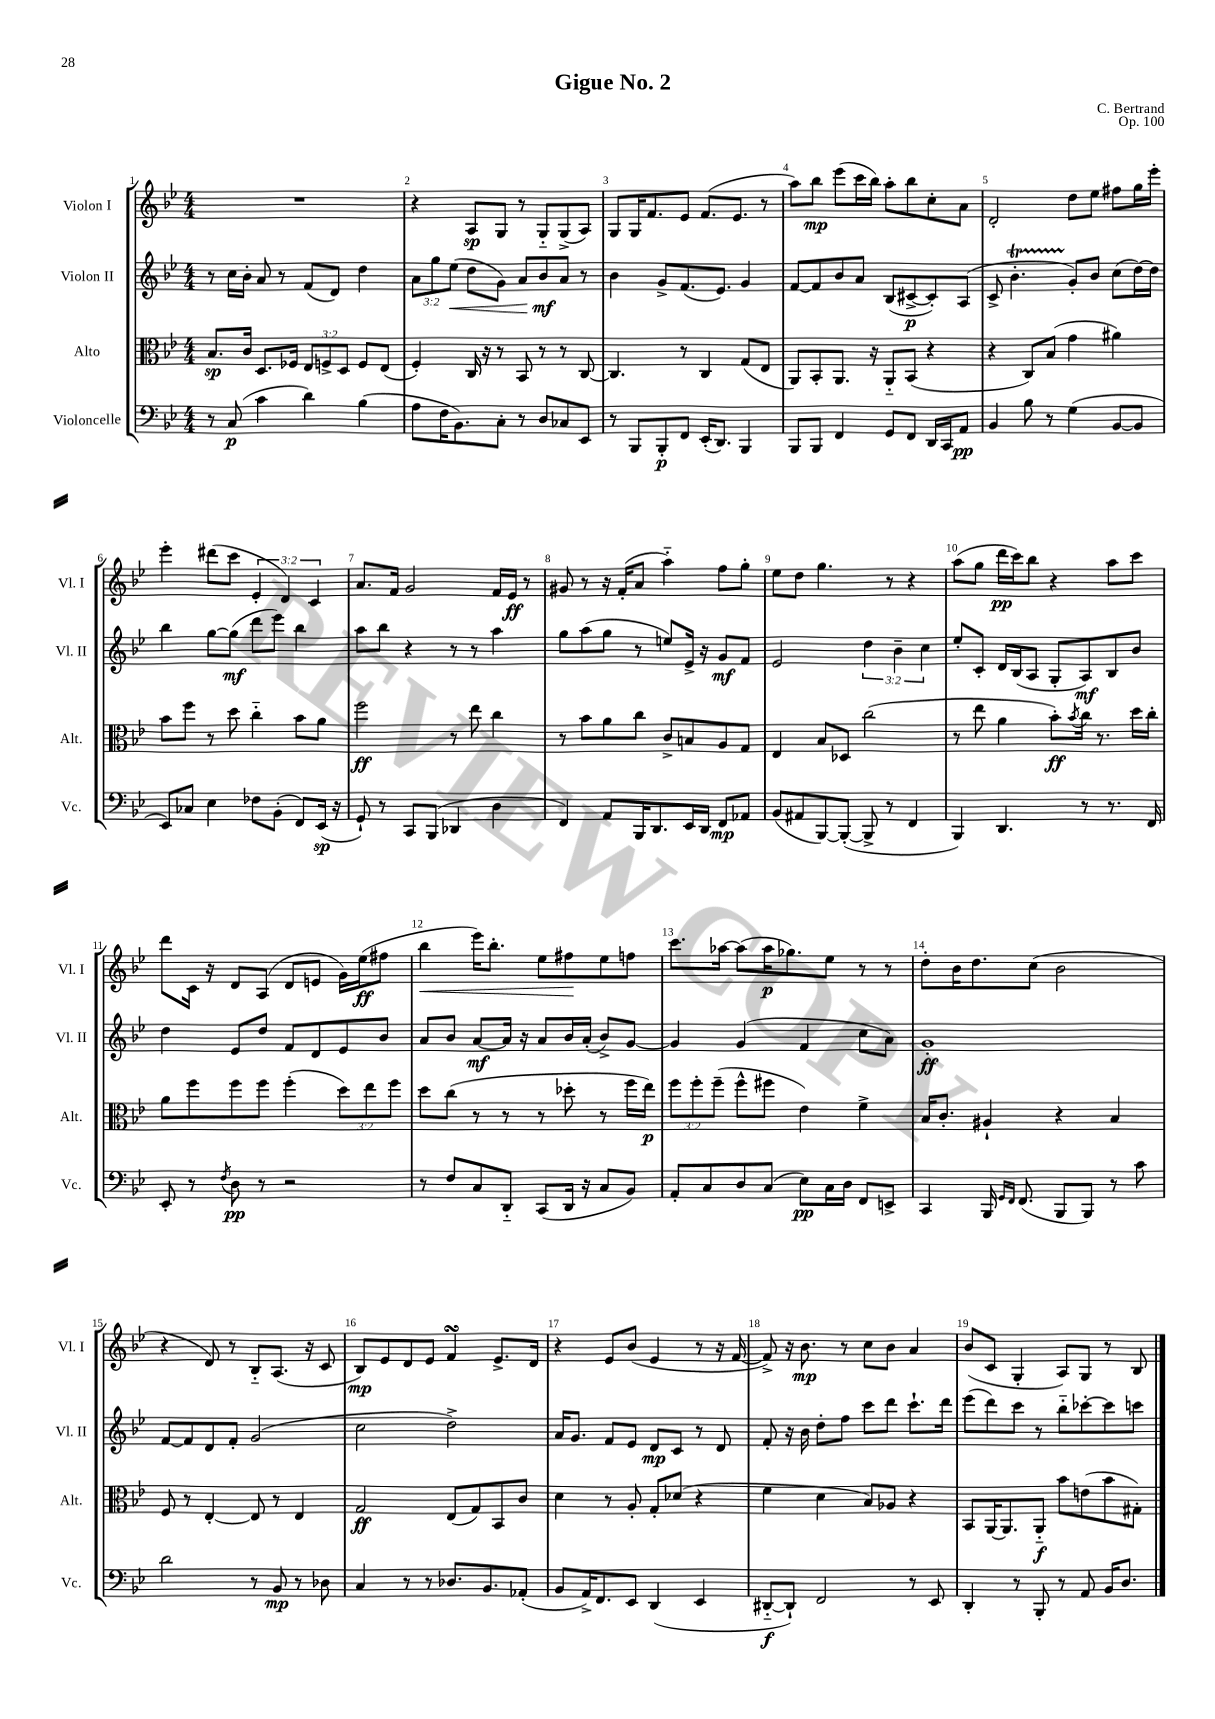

**kern	**dynam	**kern	**dynam	**kern	**dynam	**kern	**dynam
*part4	*part4	*part3	*part3	*part2	*part2	*part1	*part1
*staff4	*staff4	*staff3	*staff3	*staff2	*staff2	*staff1	*staff1
*I"Violoncelle	*	*I"Alto	*	*I"Violon II	*	*I"Violon I	*
*I'Vc.	*	*I'Alt.	*	*I'Vl. II	*	*I'Vl. I	*
*clefF4	*	*clefC3	*	*clefG2	*	*clefG2	*
*k[b-e-]	*	*k[b-e-]	*	*k[b-e-]	*	*k[b-e-]	*
*M4/4	*	*M4/4	*	*M4/4	*	*M4/4	*
=1	=1	=1	=1	=1	=1	=1	=1
8r	.	8.B-/L	sp	8r	.	1r	.
(8C/	p	.	.	16cc\LL	.	.	.
.	.	16c/Jk	.	16b-'\JJ	.	.	.
4c\	.	8.D/L	.	8a/	.	.	.
.	.	.	.	8r	.	.	.
.	.	16F-X/Jk	.	.	.	.	.
4d\)	.	12E-/L	.	(8f/L	.	.	.
.	.	12Fn^/	.	.	.	.	.
.	.	.	.	8d/J)	.	.	.
.	.	12D/J	.	.	.	.	.
(4B-\	.	8F/L	.	4dd\	.	.	.
.	.	(8E-/J	.	.	.	.	.
=2	=2	=2	=2	=2	=2	=2	=2
8A\L	.	4F'/)	.	12a\L	.	4r	.
.	.	.	.	12gg\	.	.	.
16F\K	.	.	.	.	.	.	.
!	!	!	!	!	!LO:HP:b	!	!
.	.	.	.	(12ee-\J	<	.	.
8.BB-\)	.	.	.	.	.	.	.
.	.	16C/	.	8dd\L	.	8A/L	sp
.	.	16r	.	.	.	.	.
8C'\J	.	8r	.	8g\J)	.	8G/J	.
8r	.	8BB-/	.	8a/L	.	8r	.
8D/L	.	8r	.	8b-/	mf	8G/L	.
8C-X/	.	8r	.	8a/J	[	(8G^/	.
8EE-/J	.	[8C/	.	8r	.	8A/J)	.
=3	=3	=3	=3	=3	=3	=3	=3
8r	.	4.C/]	.	4b-\	.	8G/L	.
8BBB-/L	.	.	.	.	.	16G/K	.
.	.	.	.	.	.	8.f/	.
8BBB-'/	p	.	.	8g^/L	.	.	.
8FF/J	.	8r	.	(8.f/	.	8e-/J	.
(16EE-'/KL	.	4C/	.	.	.	(8.f/L	.
8.DD/J)	.	.	.	8.e-/J)	.	.	.
.	.	.	.	.	.	8.e-/J	.
4BBB-/	.	(8G/L	.	4g/	.	.	.
.	.	8E-/J	.	.	.	8r	.
=4	=4	=4	=4	=4	=4	=4	=4
8BBB-/L	.	8AA/L)	.	[8f/L	.	8aa\L)	.
8BBB-/J	.	8BB-'/	.	8f/]	.	8bb-\J	mp
4FF/	.	8.AA/J	.	8b-/	.	(8eee-\L	.
.	.	.	.	8a/J	.	16ccc\L	.
.	.	16r	.	.	.	16bb-\JJ)	.
8GG/L	.	8AA/L	.	(8B-/L	.	8aa'\L	.
8FF/J	.	(8BB-/J	.	[8c#X^/	p	8bb-\	.
16DD/LL	.	4r	.	8c#'/])	.	8cc'\	.
16CC/J	.	.	.	.	.	.	.
8AA/J	pp	.	.	(8A/J	.	8a\J	.
=5	=5	=5	=5	=5	=5	=5	=5
4BB-/	.	4r	.	8c^/	.	2d'/	.
.	.	.	.	4.b-T'\	.	.	.
8B-\	.	8C/L)	.	.	.	.	.
8r	.	(8B-/J	.	.	.	.	.
(4G\	.	4g\	.	8g'/L)	.	8dd\L	.
.	.	.	.	8b-/J	.	8ee-\J	.
[8BB-/L	.	4a#X\)	.	(8cc\L	.	8ff#X\L	.
8BB-/J]	.	.	.	[16dd\L)	.	16gg\L	.
.	.	.	.	16dd\JJ]	.	16eee-'\JJ	.
!!LO:LB:g=z
=6	=6	=6	=6	=6	=6	=6	=6
8EE-/L)	.	8b-\L	.	4bb-\	.	4eee-'\	.
8C-X/J	.	8ff\J	.	.	.	.	.
4E-\	.	8r	.	[8gg\L	.	(8ddd#X\L	.
.	.	8dd\	.	(8gg\J]	mf	8ccc\J	.
8F-X\L	.	4cc\	.	8ddd\L	.	6e-'/	.
(8BB-'\J	.	.	.	8eee-\J)	.	.	.
.	.	.	.	.	.	6d/)	.
8FF/L)	.	8b-\L	.	4bb-\	.	.	.
.	.	.	.	.	.	6c/	.
(16EE-/Jk	sp	8a\J	.	.	.	.	.
16r	.	.	.	.	.	.	.
=7	=7	=7	=7	=7	=7	=7	=7
8GG`/)	.	2ff\	ff	8aa\L	.	8.a/L	.
8r	.	.	.	8bb-\J	.	.	.
.	.	.	.	.	.	16f/Jk	.
8CC/L	.	.	.	4r	.	2g/	.
(8BBB-/J	.	.	.	.	.	.	.
4DD-X/	.	8r	.	8r	.	.	.
.	.	8ee-\	.	8r	.	.	.
4D\	.	4cc\	.	4aa\	.	16f/LL	.
.	.	.	.	.	.	16e-/JJ	ff
.	.	.	.	.	.	8r	.
=8	=8	=8	=8	=8	=8	=8	=8
4FF/)	.	8r	.	8gg\L	.	8g#X/	.
.	.	8b-\L	.	(8aa\	.	8r	.
8AA/L	.	8a\	.	8gg\J	.	16r	.
.	.	.	.	.	.	(16f'/KL	.
16BBB-/K	.	8cc\J	.	8r	.	8a/J	.
8.DD/	.	.	.	.	.	.	.
.	.	8c^/L	.	8een/L)	.	4aa\)	.
16EE-/L	.	8Bn/	.	16e-^/Jk	.	.	.
16DD/JJ	.	.	.	16r	.	.	.
8FF/L	mp	8A/	.	8g/L	mf	8ff\L	.
8AA-X/J	.	8G/J	.	8f/J	.	8gg'\J	.
=9	=9	=9	=9	=9	=9	=9	=9
(8BB-/L	.	4E-/	.	2e-/	.	8ee-\L	.
8AA#X/	.	.	.	.	.	8dd\J	.
[8BBB-/)	.	8B-/L	.	.	.	4.gg\	.
(8BBB-'/J_	.	8D-X/J	.	.	.	.	.
8BBB-^/]	.	(2cc\	.	6dd\	.	.	.
8r	.	.	.	.	.	8r	.
.	.	.	.	6b-~\	.	.	.
4FF/	.	.	.	.	.	4r	.
.	.	.	.	6cc\	.	.	.
=10	=10	=10	=10	=10	=10	=10	=10
4BBB-/)	.	8r	.	8ee-'/L	.	(8aa\L	.
.	.	8ee-\	.	8c'/J	.	8gg\J	.
4.DD/	.	4a\	.	16d/LL	.	16ddd\LL	pp
.	.	.	.	(16B-/J	.	16ccc\J)	.
.	.	.	.	8A/J	.	8bb-\J	.
.	.	8b-'\L)	ff	8G'/L	.	4r	.
.	.	8qb-/	.	.	.	.	.
8r	.	16cc\Jk	.	8A/)	mf	.	.
.	.	8.r	.	.	.	.	.
8.r	.	.	.	8B-/	.	8aa\L	.
.	.	16dd\LL	.	8b-/J	.	8ccc\J	.
16FF/	.	16cc'\JJ	.	.	.	.	.
!!LO:LB:g=z
=11	=11	=11	=11	=11	=11	=11	=11
8EE-'/	.	8a\L	.	4dd\	.	8ddd\L	.
8r	.	8ff\	.	.	.	16c\Jk	.
.	.	.	.	.	.	16r	.
8qF/	.	.	.	.	.	.	.
8D\	pp	8ff\	.	8e-/L	.	8d/L	.
8r	.	8ff\J	.	8dd/J	.	(8A/J	.
2r	.	(4ff'\	.	8f/L	.	8d/L	.
.	.	.	.	8d/	.	8en/J	.
.	.	12dd\L)	.	8e-/	.	16g\LL)	.
.	.	.	.	.	.	(16ee-\J	ff
.	.	12ee-\	.	.	.	.	.
.	.	.	.	8b-/J	.	8ff#X\J	.
.	.	12ff\J	.	.	.	.	.
=12	=12	=12	=12	=12	=12	=12	=12
!	!	!	!	!	!	!	!LO:HP:b
8r	.	8dd\L	.	8a/L	.	4bb-\	<
8F/L	.	(8cc\J	.	8b-/J	.	.	.
8C/	.	8r	.	[8a/L	mf	16eee-\KL)	.
.	.	.	.	.	.	8.bb-'\J	.
8DD/J	.	8r	.	16a/Jk]	.	.	.
.	.	.	.	16r	.	.	.
(8CC/L	.	8r	.	8a/L	.	8ee-\L	.
16DD/Jk	.	8dd-X'\	.	16b-/L	.	8ff#X\	.
16r	.	.	.	(16a'/JJ	.	.	.
8C/L	.	8r	.	8b-^/L)	.	8ee-\	[
8BB-/J)	.	16ff\LL	.	[8g/J	.	8ffn\J	.
.	.	16ee-\JJ)	p	.	.	.	.
=13	=13	=13	=13	=13	=13	=13	=13
8AA'/L	.	12ff\L	.	4g/]	.	8.ccc\L	.
.	.	12ff'\	.	.	.	.	.
8C/	.	.	.	.	.	.	.
.	.	(12ff~\J	.	.	.	.	.
.	.	.	.	.	.	[16aa-X\Jk	.
8D/	.	8ff^^\L	.	(4g/	.	(8aa-\L]	.
(8C/J	.	8ff#X\J	.	.	.	16aa-\K	p
.	.	.	.	.	.	8.gg-X\)	.
8E-\L)	pp	4e-\)	.	4f/	.	.	.
16C\L	.	.	.	.	.	8ee-\J	.
16D\JJ	.	.	.	.	.	.	.
8FF/L	.	4f^\	.	8cc\L	.	8r	.
8EEn^/J	.	.	.	8a\J)	.	8r	.
=14	=14	=14	=14	=14	=14	=14	=14
4CC/	.	16B-/KL	.	1g'	ff	8dd'\L	.
.	.	8.c'/J	.	.	.	.	.
.	.	.	.	.	.	16b-\K	.
.	.	.	.	.	.	8.dd\	.
16BBB-/	.	4A#X`/	.	.	.	.	.
16qqGG/LL	.	.	.	.	.	.	.
16qqFF/JJ	.	.	.	.	.	.	.
(8.FF/	.	.	.	.	.	.	.
.	.	.	.	.	.	(8cc\J	.
8BBB-/L	.	4r	.	.	.	2b-\	.
8BBB-/J)	.	.	.	.	.	.	.
8r	.	4B-/	.	.	.	.	.
8c\	.	.	.	.	.	.	.
!!LO:LB:g=z
=15	=15	=15	=15	=15	=15	=15	=15
2d\	.	8F/	.	[8f/L	.	4r	.
.	.	8r	.	8f/]	.	.	.
.	.	[4E-'/	.	8d/	.	8d/)	.
.	.	.	.	8f'/J	.	8r	.
8r	.	8E-/]	.	(2g/	.	8B-/L	.
8BB-/	mp	8r	.	.	.	(8.A/J	.
8r	.	4E-/	.	.	.	.	.
.	.	.	.	.	.	16r	.
8D-X\	.	.	.	.	.	8c/	.
=16	=16	=16	=16	=16	=16	=16	=16
4C/	.	2G/	ff	2cc\	.	8B-/L)	mp
.	.	.	.	.	.	8e-/	.
8r	.	.	.	.	.	8d/	.
8r	.	.	.	.	.	8e-/J	.
8.D-X/L	.	(8E-/L	.	2dd^\)	.	4fsSSS/	.
.	.	8G/)	.	.	.	.	.
8.BB-/	.	.	.	.	.	.	.
.	.	8BB-/	.	.	.	8.e-^/L	.
(8AA-X'/J	.	8c/J	.	.	.	.	.
.	.	.	.	.	.	16d/Jk	.
=17	=17	=17	=17	=17	=17	=17	=17
8BB-/L	.	4d\	.	16a/KL	.	4r	.
.	.	.	.	8.g/J	.	.	.
16AA^/K)	.	.	.	.	.	.	.
8.FF/	.	.	.	.	.	.	.
.	.	8r	.	8f/L	.	8e-/L	.
8EE-/J	.	8A'/	.	8e-/J	.	(8b-/J	.
(4DD/	.	8G'/L	.	8d/L	mp	4e-/	.
.	.	(8d-X/J	.	8c/J	.	.	.
4EE-/	.	4r	.	8r	.	8r	.
.	.	.	.	8d/	.	16r	.
.	.	.	.	.	.	[16f/	.
=18	=18	=18	=18	=18	=18	=18	=18
[8DD#X/L	f	4f\	.	8f'/	.	8f^/])	.
8DD#`/J])	.	.	.	16r	.	16r	.
.	.	.	.	16b-\	.	8.b-\	mp
2FF/	.	4d\	.	8dd'\L	.	.	.
.	.	.	.	8ff\J	.	8r	.
.	.	8B-/L)	.	8ccc\L	.	8cc\L	.
.	.	8A-X/J	.	8ddd\J	.	8b-\J	.
8r	.	4r	.	8.ccc`\L	.	4a/	.
8EE-/	.	.	.	.	.	.	.
.	.	.	.	16ddd\Jk	.	.	.
=19	=19	=19	=19	=19	=19	=19	=19
4DD'/	.	8BB-/L	.	(8eee-\L	.	(8b-/L	.
.	.	[16AA/K	.	8ddd\)	.	8c/J	.
.	.	8.AA/]	.	.	.	.	.
8r	.	.	.	8ccc\J	.	4G'/	.
8BBB-'/	.	8AA/J	f	8r	.	.	.
8r	.	8b-\L	.	8bb-\L	.	8A/L)	.
8AA/	.	(8en\	.	[8ccc-X'\	.	8G/J	.
16BB-/KL	.	8b-\	.	8ccc-\]	.	8r	.
8.D/J	.	.	.	.	.	.	.
.	.	8G#X'\J)	.	8cccn\J	.	8B-/	.
==	==	==	==	==	==	==	==
*-	*-	*-	*-	*-	*-	*-	*-
